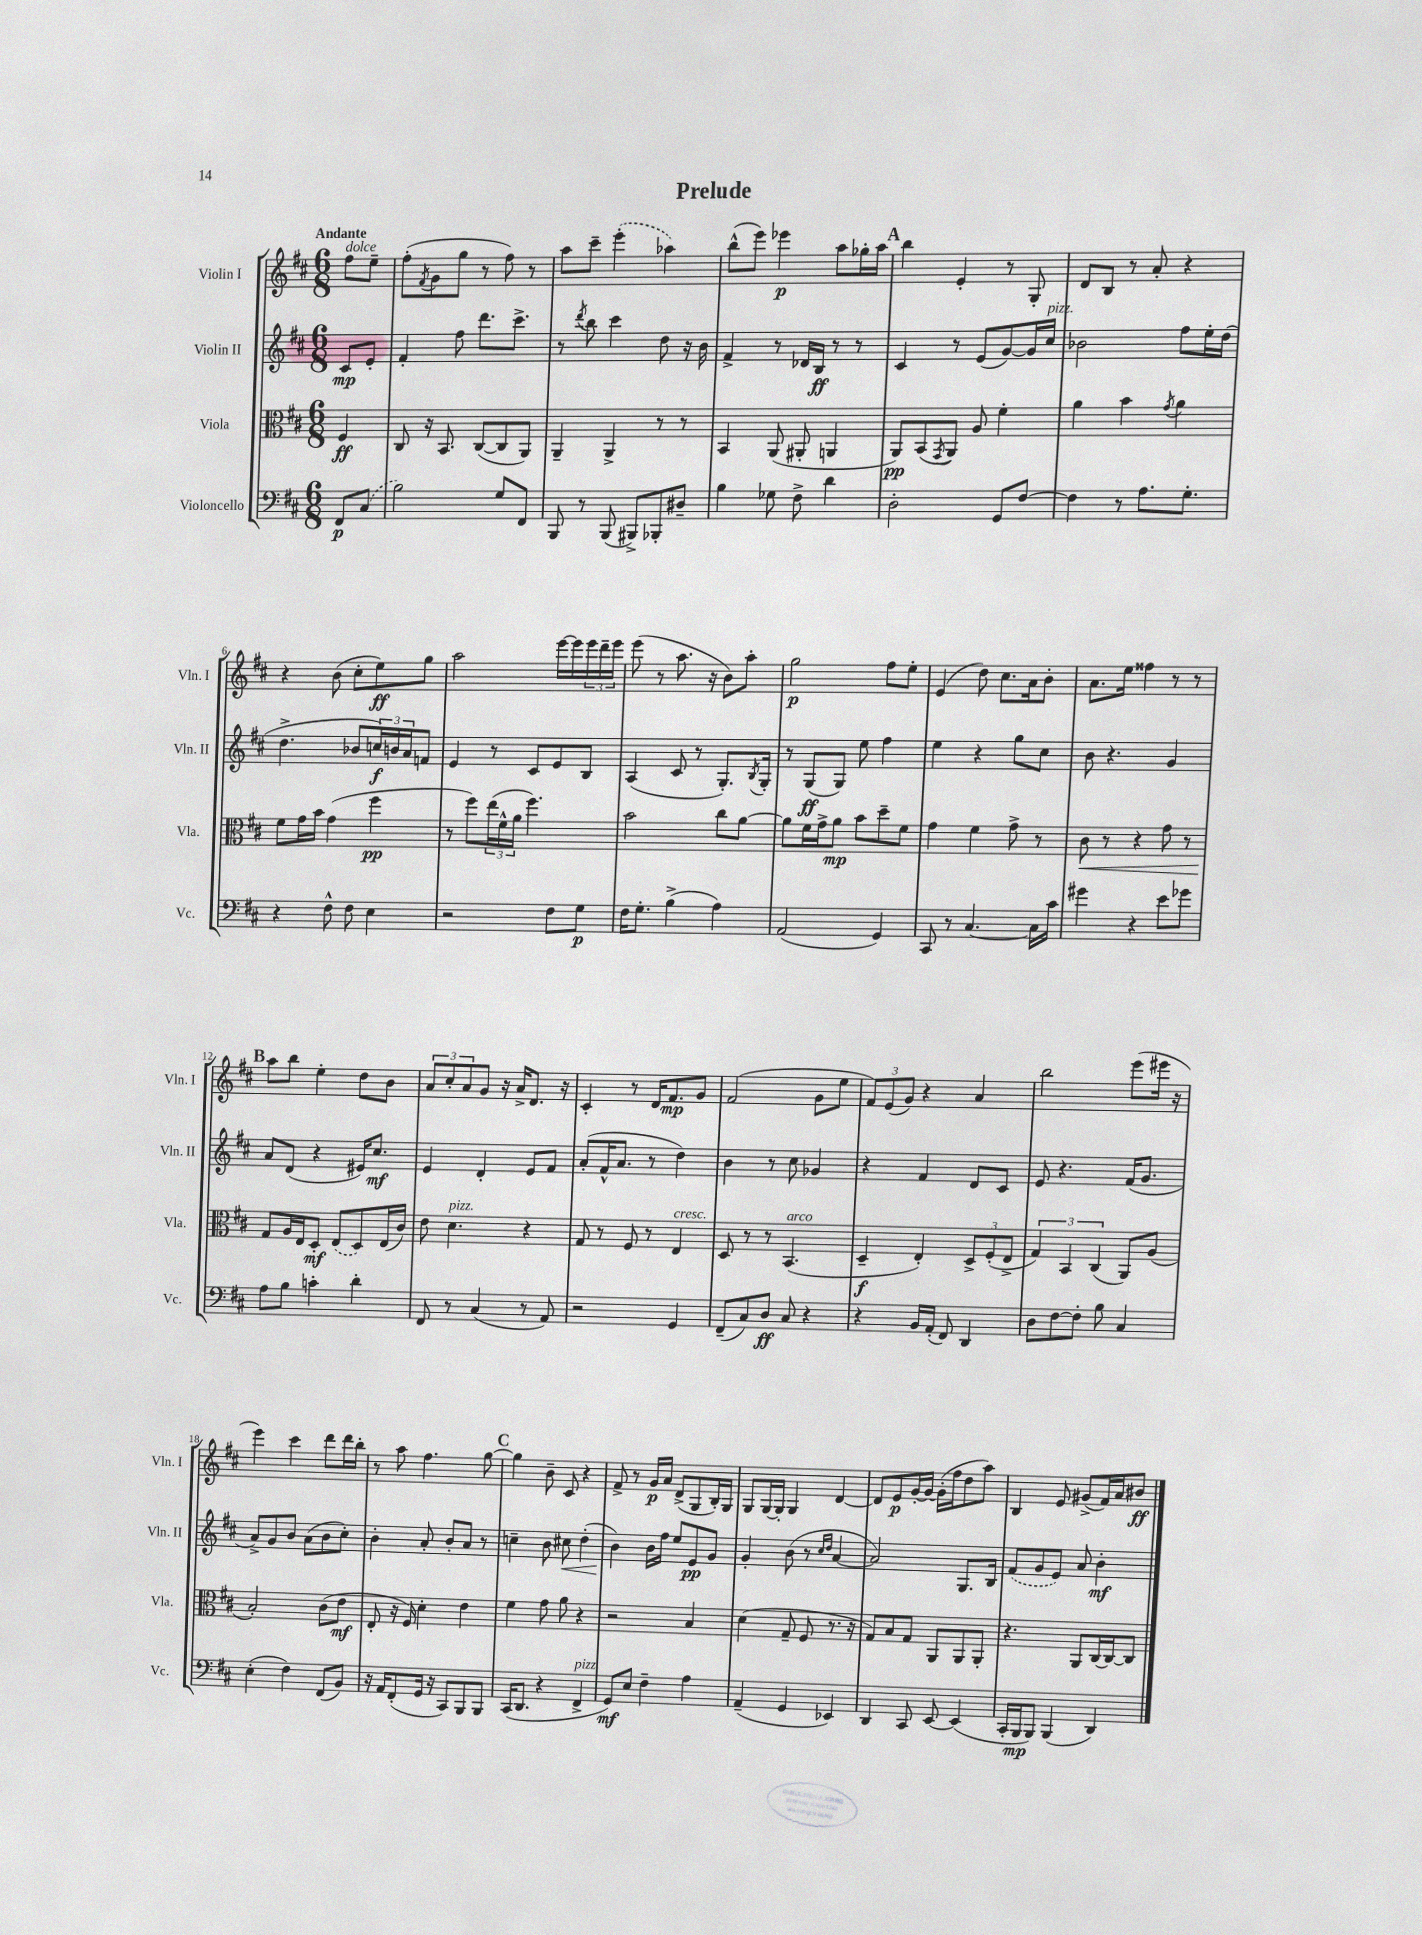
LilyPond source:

\header { title = "Prelude" }
<<
\new StaffGroup <<
\new Staff = "s0" \with { instrumentName = "Violin I" shortInstrumentName = "Vln. I" } {
    \clef treble \key d \major \numericTimeSignature \time 6/8 \partial 4 \tempo "Andante"
    fis''8^\markup { \italic "dolce" } e''8-- |
    fis''8-.( \acciaccatura { fis'8 } g'8 g''8 r8 fis''8) r8 |
    a''8 cis'''8-- \once \slurDashed e'''4-.( aes''4) |
    b''8-^( e'''8) ees'''4\p a''8 ges''16-. a''16 |
    \mark \markup { \bold "A" } b''4 e'4-. r8 g8-. |
    d'8 b8 r8 a'8-. r4 |
    r4 b'8( cis''8-. e''8\ff) g''8 |
    a''2 e'''16~ e'''16 \tuplet 3/2 { e'''16 d'''16-- e'''16 } |
    e'''8( r8 a''8. r16 b'8) a''8-. |
    g''2\p fis''8 e''8-. |
    e'4( d''8) cis''8. a'16 b'8-. |
    a'8. e''16 fisis''4 r8 r8 |
    \mark \markup { \bold "B" } a''8 b''8 e''4-. d''8 b'8 |
    \tuplet 3/2 { a'8 cis''8-. a'8 } g'8 r16 a'16-> d'8. r16 |
    cis'4-. r8 d'16 fis'8.\mp g'8 |
    fis'2( g'8 e''8 |
    \tuplet 3/2 { fis'8) e'8( g'8) } r4 a'4 |
    b''2 e'''8( eis'''16 r16 |
    e'''4) cis'''4 d'''8 d'''16 b''16-. |
    r8 a''8 fis''4. g''8~ |
    \mark \markup { \bold "C" } g''4 b'8-- cis'8 r4 |
    fis'8-> r8 g'16\p a'16 d'8->( g8 b16-.) g16 |
    g8 g16~ g16-. g4 d'4~ |
    d'8 e'8\p g'16~-. g'16~ g'16-.( fis''16 d''8 a''8) |
    b4 e'8 gis'8->( fis'16) a'16 bis'8\ff \bar "|." |
}
\new Staff = "s1" \with { instrumentName = "Violin II" shortInstrumentName = "Vln. II" } {
    \clef treble \key d \major \numericTimeSignature \time 6/8 \partial 4
    cis'8\mp e'8-. |
    fis'4-. fis''8 d'''8. cis'''8.-> |
    r8 \acciaccatura { d'''8 } b''8 cis'''4 d''8 r16 b'16 |
    fis'4-> r8 des'16 b16\ff r8 r8 |
    \mark \markup { \bold "A" } cis'4 r8 e'8( g'8~) g'16 cis''16^\markup { \italic "pizz." } |
    bes'2 fis''8 e''16-. d''16( |
    d''4.-> bes'8 \tuplet 3/2 { c''16\f) b'16 a'16 } f'8 |
    e'4 r8 cis'8 e'8 b8 |
    a4( cis'8 r8 g8.-.) \acciaccatura { b8 } g16-. |
    r8 g8\ff( g8) e''8 fis''4 |
    e''4 r4 g''8 cis''8 |
    b'8 r4. g'4 |
    \mark \markup { \bold "B" } a'8 d'8( r4 eis'16) cis''8.\mf |
    e'4 d'4-. e'8 fis'8 |
    a'8-.( fis'16-^ a'8. r8 d''4) |
    b'4 r8 cis''8 ges'4 |
    r4 fis'4 d'8 cis'8 |
    e'8 r4. fis'16( g'8. |
    a'8->) g'8 b'8 a'8( b'8 cis''8-.) |
    b'4-. a'8-. b'8-. a'8 r8 |
    \mark \markup { \bold "C" } c''4-- b'8 cis''8\< d''4-.( |
    b'4\!) b'16 fis''16 e''8 e'8\pp g'8 |
    g'4-. b'8( r8 \grace { cis''16 d''16 } a'4~ |
    a'2) g8. b16 |
    \once \slurDashed fis'8( g'8 e'8) a'8 b'4-.\mf \bar "|." |
}
\new Staff = "s2" \with { instrumentName = "Viola" shortInstrumentName = "Vla." } {
    \clef alto \key d \major \numericTimeSignature \time 6/8 \partial 4
    fis4\ff |
    cis8 r16 b,8. cis8~( cis8 a,8) |
    a,4-- a,4-> r8 r8 |
    b,4 a,8( ais,8-. a,4 |
    \mark \markup { \bold "A" } a,8\pp) b,8( \acciaccatura { g,8 } a,8) a8 fis'4-. |
    a'4 b'4 \acciaccatura { g'8 } a'4 |
    fis'8 g'16 b'16 g'4( fis''4\pp |
    r8 fis''8) \tuplet 3/2 { e''16( fis'16-^ a'16 } fis''4.) |
    b'2 cis''8 a'8~ |
    a'8 fis'16 g'16-> a'8\mp b'8 d''8-- fis'8 |
    g'4 fis'4 g'8-> r8 |
    cis'8\< r8 r4 g'8 r8 |
    \mark \markup { \bold "B" } g8\! a16 e16 d8-.\mf \once \slurDashed e8( d8) e16( cis'16) |
    e'8 d'4.^\markup { \italic "pizz." } r4 |
    g8 r8 fis8 r8 e4^\markup { \italic "cresc." } |
    d8 r8 r8 b,4.^\markup { \italic "arco" }( |
    d4--\f e4-.) \tuplet 3/2 { d8-> fis8-.( e8-> } |
    \tuplet 3/2 { g4) b,4 cis4( } a,8) a8( |
    b2-.) cis'8( e'8\mf |
    e8-. r16 fis16) d'4-. e'4 |
    \mark \markup { \bold "C" } fis'4 g'8 a'8 r4 |
    r2 b4 |
    d'4( g8-- fis8 r8. r16 |
    g8) b8 g8 a,8 a,8 a,8-. |
    r4. a,8 cis16~ cis16~ cis8 \bar "|." |
}
\new Staff = "s3" \with { instrumentName = "Violoncello" shortInstrumentName = "Vc." } {
    \clef bass \key d \major \numericTimeSignature \time 6/8 \partial 4
    fis,8\p \once \slurDashed cis8( |
    b2) g8 fis,8 |
    b,,8 r8 b,,8( bis,,8->) bes,,8-. dis8-- |
    b4 ges8 fis8-> d'4 |
    \mark \markup { \bold "A" } d2-. g,8 fis8~ |
    fis4 r8 a8. g8.-. |
    r4 fis8-^ fis8 e4 |
    r2 fis8 g8\p |
    fis16 g8.-. b4->( a4) |
    a,2( g,4) |
    cis,8 r8 cis4.~ cis16 cis'16 |
    gis'4 r4 e'8 ges'8 |
    \mark \markup { \bold "B" } a8 b8 c'4-. d'4-. |
    fis,8 r8 cis4( r8 a,8) |
    r2 g,4 |
    fis,8--( cis8) d8\ff cis8 r4 |
    r4 b,16 a,16-.( fis,8) d,4 |
    d8 fis8~ fis8-. b8 cis4 |
    e4-.( fis4) fis,8( b,8) |
    r16 a,16 fis,8-.( g,16 r16 cis,8) b,,8 b,,8 |
    \mark \markup { \bold "C" } cis,16( d,8. r4 fis,4->^\markup { \italic "pizz." } |
    g,8\mf) e8 fis4-- a4 |
    a,4--( g,4 ees,4) |
    d,4 cis,8 e,8~ e,4( |
    cis,16-. b,,16\mp b,,8) b,,4( d,4) \bar "|." |
}
>>
>>
